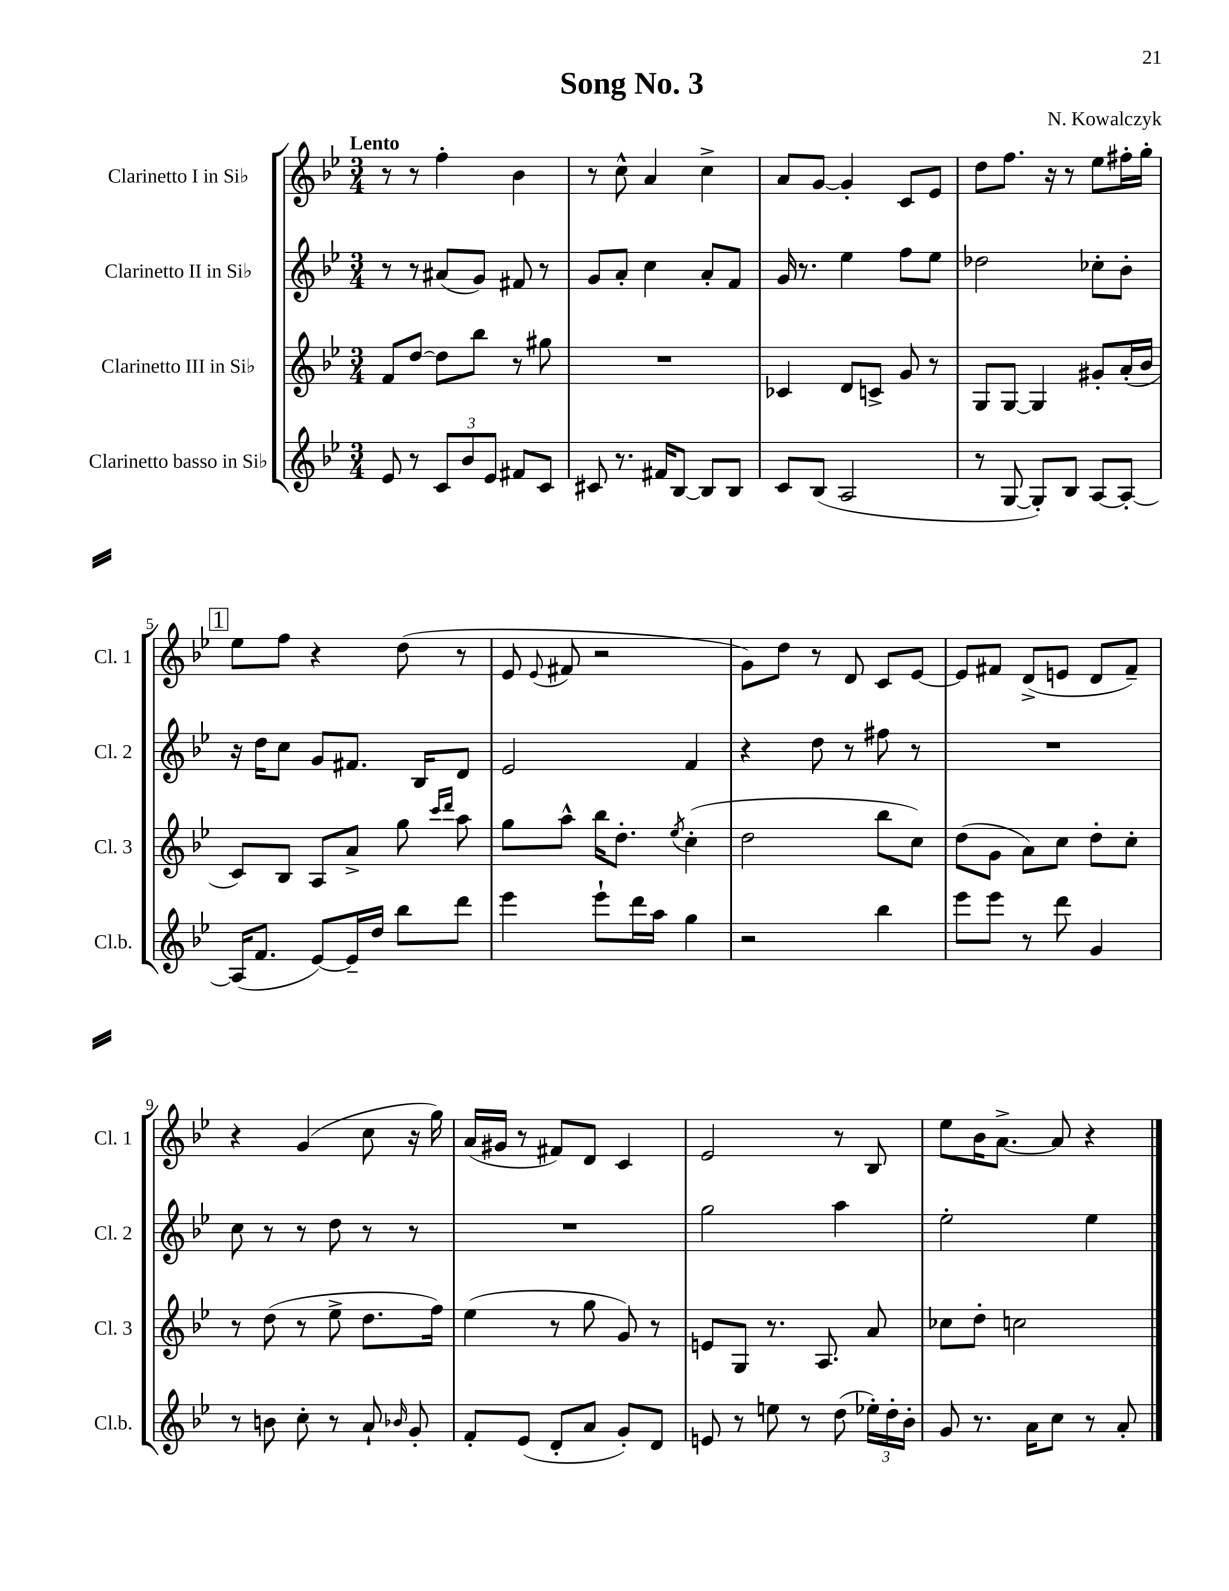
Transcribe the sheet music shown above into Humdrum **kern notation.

**kern	**kern	**kern	**kern
*staff4	*staff3	*staff2	*staff1
*clefG2	*clefG2	*clefG2	*clefG2
*k[b-e-]	*k[b-e-]	*k[b-e-]	*k[b-e-]
*M3/4	*M3/4	*M3/4	*M3/4
8e-	8f	8r	8r
8r	[8dd	8r	8r
12c	8dd]	(8a#	4ff'
12b-	.	.	.
.	8bb-	8g)	.
12e-	.	.	.
8f#	8r	8f#	4b-
8c	8gg#	8r	.
=	=	=	=
8c#	2.r	8g	8r
8.r	.	8a'	8cc^^
.	.	4cc	4a
16f#	.	.	.
[8B-	.	.	.
8B-]	.	8a'	4cc^
8B-	.	8f	.
=	=	=	=
8c	4c-	16g	8a
.	.	8.r	.
(8B-	.	.	[8g
2A	8d	4ee-	4g']
.	8c^	.	.
.	8g	8ff	8c
.	8r	8ee-	8e-
=	=	=	=
8r	8G	2dd-	8dd
[8G	[8G	.	8.ff
8G'])	4G]	.	.
.	.	.	16r
8B-	.	.	8r
[8A	8g#'	8cc-'	8ee-
8A'_	(16a'	8b-'	16ff#'
.	16b-	.	16gg'
=	=	=	=
(16A]	8c)	16r	8ee-
8.f	.	16dd	.
.	8B-	8cc	8ff
[8e-)	8A	8g	4r
16e-~]	8a^	8.f#	.
16dd	.	.	.
8bb-	8gg	.	(8dd
.	.	16B-	.
.	16qqccc	.	.
.	16qqddd	.	.
8ddd	8aa	8d	8r
=	=	=	=
4eee-	8gg	2e-	8e-
.	.	.	8qqe-
.	8aa^^	.	8f#
8eee-`	16bb-	.	2r
.	8.dd'	.	.
16ddd	.	.	.
16aa	.	.	.
.	8qee-	.	.
4gg	(4cc'	4f	.
=	=	=	=
2r	2dd	4r	8g)
.	.	.	8dd
.	.	8dd	8r
.	.	8r	8d
4bb-	8bb-	8ff#	8c
.	8cc)	8r	[8e-
=	=	=	=
8eee-	(8dd	2.r	8e-]
8eee-	8g	.	8f#
8r	8a)	.	(8d^
8ddd	8cc	.	8e
4g	8dd'	.	8d
.	8cc'	.	8f#~)
=	=	=	=
8r	8r	8cc	4r
8b	(8dd	8r	.
8cc'	8r	8r	(4g
8r	8ee-^	8dd	.
8a`	8.dd	8r	8cc
16qqb-	.	.	.
8g'	.	8r	16r
.	16ff)	.	16gg)
=	=	=	=
8f'	(4ee-	2.r	(16a
.	.	.	16g#
(8e-	.	.	8r
8d'	8r	.	8f#)
8a	8gg	.	8d
8g')	8g)	.	4c
8d	8r	.	.
=	=	=	=
8e	8e	2gg	2e-
8r	8G	.	.
8ee	8.r	.	.
8r	.	.	.
.	8.A	.	.
(8dd	.	4aa	8r
24ee-')	8a	.	8B-
24dd'	.	.	.
24b-'	.	.	.
=	=	=	=
8g	8cc-	2ee-'	8ee-
8.r	8dd'	.	16b-
.	.	.	[8.a^
.	2cc	.	.
16a	.	.	.
8cc	.	.	8a]
8r	.	4ee-	4r
8a'	.	.	.
==	==	==	==
*-	*-	*-	*-
